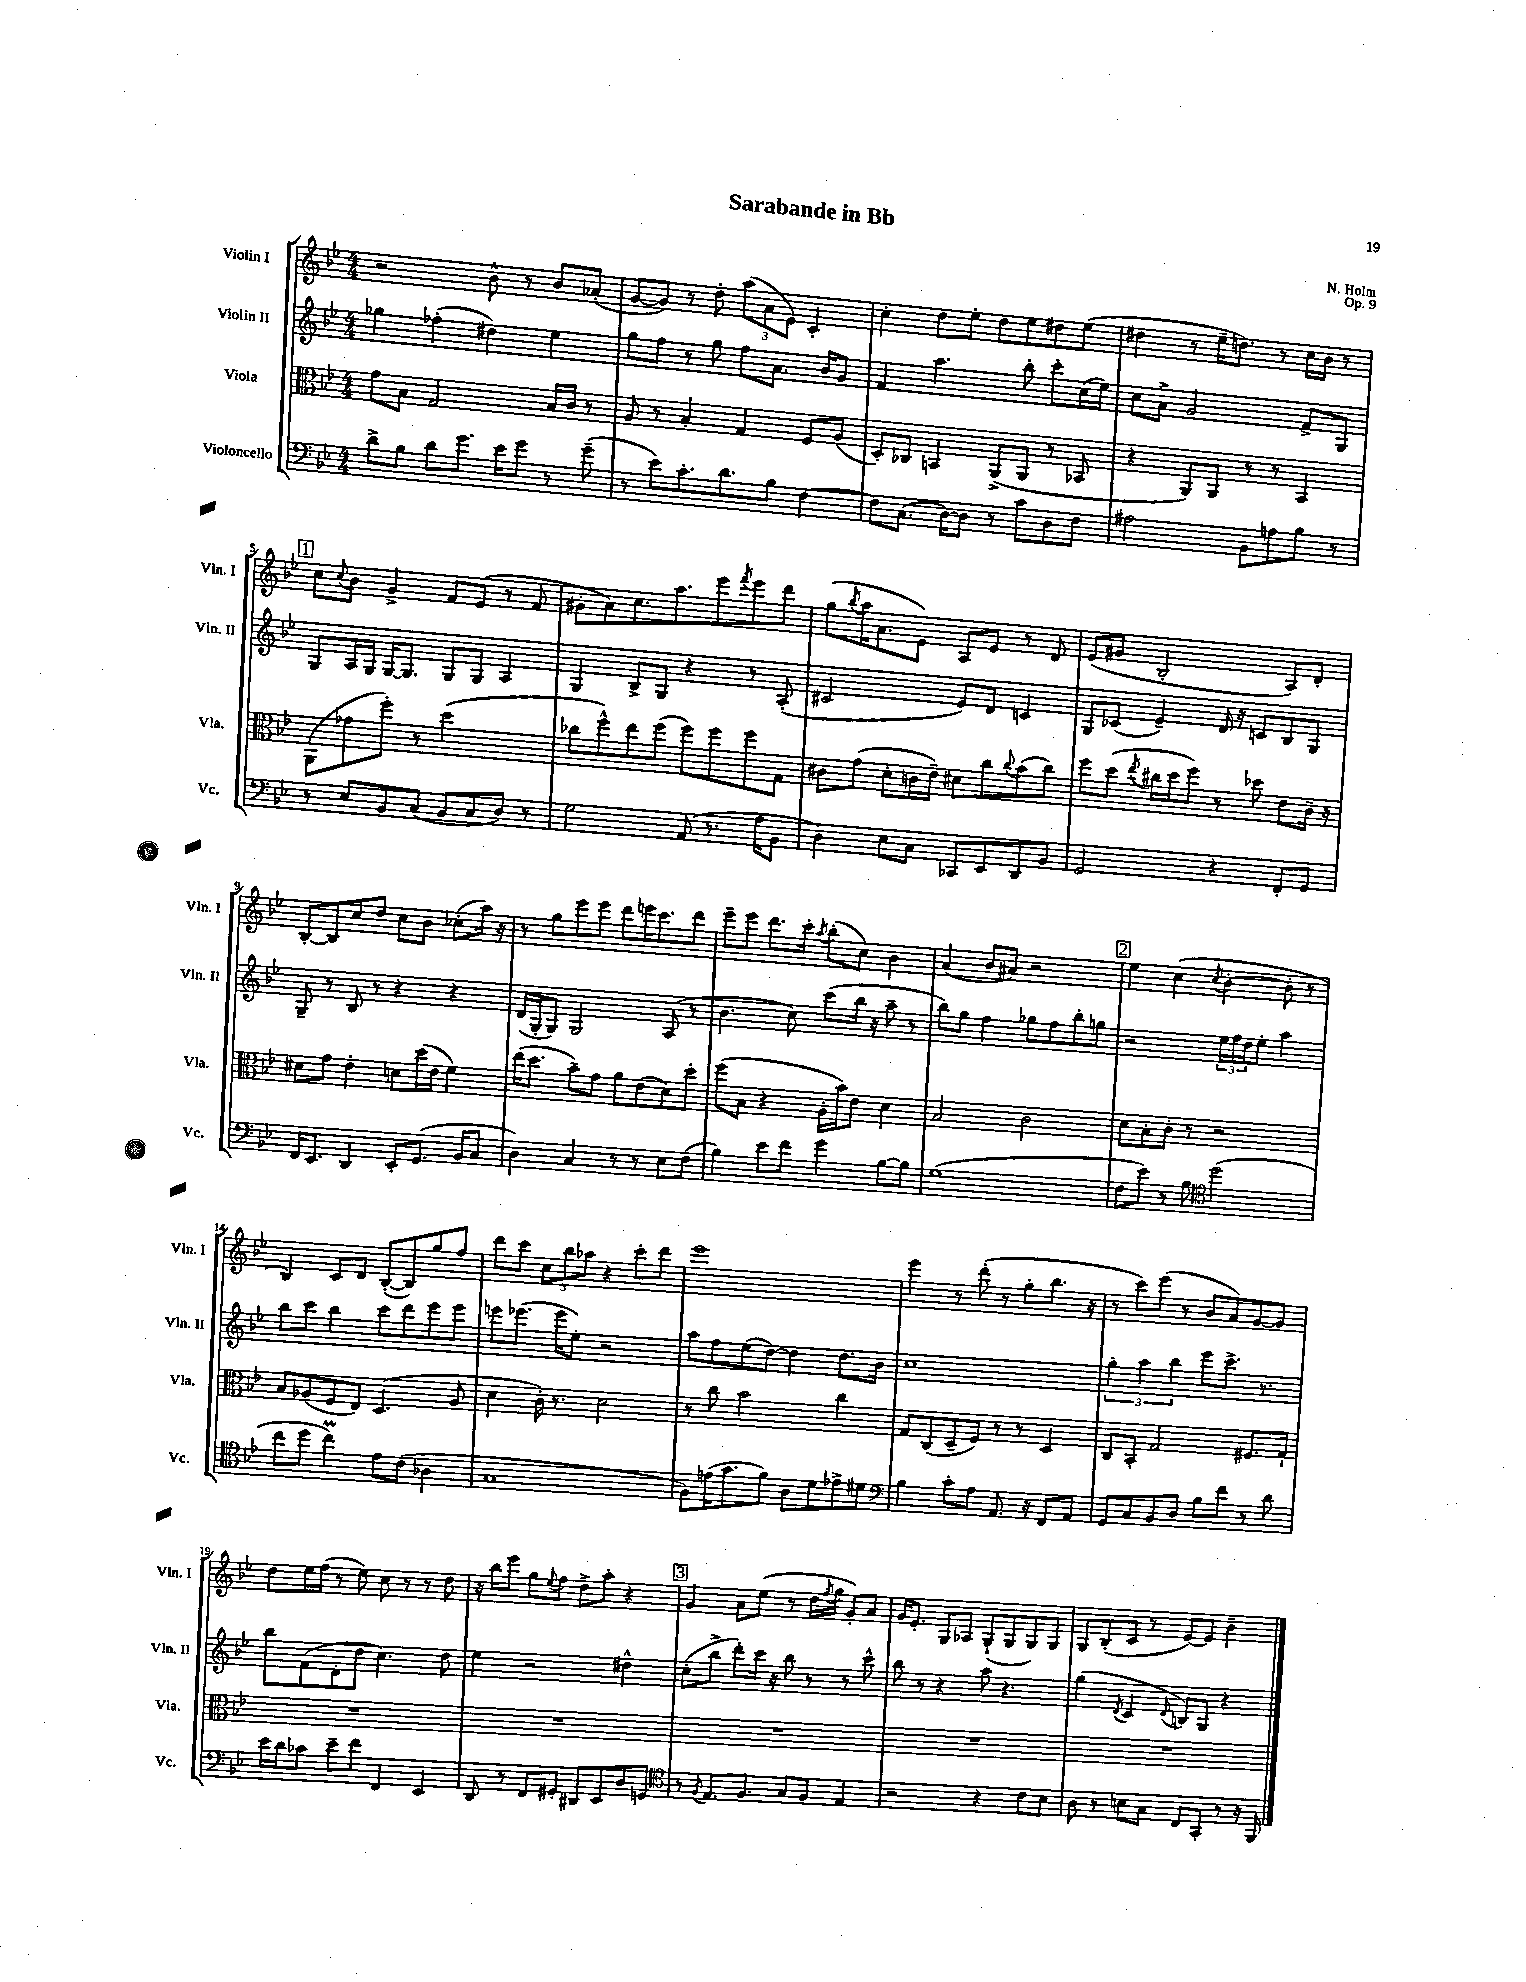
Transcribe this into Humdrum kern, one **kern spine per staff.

**kern	**kern	**kern	**kern
*staff4	*staff3	*staff2	*staff1
*clefF4	*clefC3	*clefG2	*clefG2
*k[b-e-]	*k[b-e-]	*k[b-e-]	*k[b-e-]
*M4/4	*M4/4	*M4/4	*M4/4
8d^	8g	4gg-	2r
8B-	8B-	.	.
8d	2G	(4ff-'	.
8.g	.	.	.
.	.	4dd#)	8b-^^
16e-	.	.	.
8g	.	.	8r
8r	16B-	4ee-	8b-
.	16c	.	.
(8g~	8r	.	(8a-'
=	=	=	=
8r	8A	8gg	[8g
8e-)	8r	8ff	8g])
8.c'	4B-'	8r	8r
.	.	8gg	8dd'
8.d	.	.	.
.	4G	8ff	(12aa
.	.	.	12a
8B-	.	8.a	.
.	.	.	12e-)
[4F	8F	.	4c'
.	.	16b-	.
.	(8A	8g	.
=	=	=	=
8F]	8D')	4f	4cc'
(8.C	8C-	.	.
.	4BB	4.aa	8dd
[16D)	.	.	.
8D]	.	.	8ee-'
8r	(8AA^	.	8dd
8c	8AA	8bb-'	8ee-
8D	8r	8ccc'	8dd#
8F	8BB-	(16cc	(8ee-
.	.	16ee-)	.
=	=	=	=
2A#	4r	8cc	4dd#
.	.	8a^	.
.	8AA)	2g	8r
.	8AA	.	16ee-~
.	.	.	8.dd)
8BB-	8r	.	.
8A	8r	.	8r
8B-	4BB-	8f^	16cc
.	.	.	16b-
8r	.	8G	8r
=	=	=	=
8r	(8AA	8G	8cc
.	.	.	8qqcc
8E-	8g-	16A	8b-
.	.	16G	.
8BB-	8ff')	[16G	4g^
.	.	8.G]	.
(8C	8r	.	.
8BB-	(2dd	8G	8f
8C	.	8G	(8e-
8D)	.	4A	8r
8r	.	.	8f
=	=	=	=
2G	8cc-	4G	8g#'
.	8ff^^)	.	8a)
.	8ee-	8B-^	8.cc
.	(8ff	8G	.
.	.	.	8.aa
(8AA	8ff)	4r	.
8.r	8ff	.	8eee-
.	.	.	8qfff
.	8ff	8r	8eee-
16A	.	.	.
8BB-	8G	(8A'	8ddd
=	=	=	=
4D)	8c#	2c#	(8gg
.	.	.	8qbb-
.	(8g	.	16aa
.	.	.	8.a
8E-	8d'	.	.
8C	16c	.	8e-)
.	16e-~)	.	.
8CC-	8d#	8e-)	8A
8EE-	8cc	8d	8e-
.	8qqcc	.	.
8DD	(8b-	4c	8r
8BB-	8cc)	.	8d
=	=	=	=
2GG	8ff	8G	(8e-
.	(8dd	(8c-	8g#
.	8qee-	.	.
.	16cc#	4e-~)	2B-'
.	16dd	.	.
.	8ff)	.	.
4r	8r	16d	.
.	.	16r	.
.	8dd-	8c	.
8FF'	8e-	8B-	8A)
8GG	16c~	8G	8d'
.	16r	.	.
=	=	=	=
16FF	8d#	8G~	[8B-'
8.EE-	.	.	.
.	8g	8r	8B-]
4DD	4e-'	8B-	8cc
.	.	8r	8dd
8EE-'	8d	4r	8cc
(8.GG	(16dd	.	8b-
.	16e-	.	.
.	4f)	4r	(8cc-'
16BB-	.	.	.
8C	.	.	16aa)
.	.	.	16r
=	=	=	=
4D)	(16ee-	(16d	8r
.	8.dd	16G'	.
.	.	8G)	8gg
4C	8b-~)	2G	8eee-
.	8g	.	8eee-
8r	8a	.	8ddd
8r	(8e-	.	16eee
.	.	.	8.ccc
8E-	8d)	(8A	.
(8F	8dd'	8r	8ddd
=	=	=	=
4B-)	(8ff	4.b-	8eee-~
.	8B-	.	8eee-
8e-	4r	.	8.ddd
8f	.	8cc)	.
.	.	.	16ccc'
.	.	.	8qaa
4g	16A'	(8ccc	(8bb-'
.	16b-)	.	.
.	8e-	16bb-	8cc)
.	.	16r	.
[8B-	4d	8aa~	4b-
8B-]	.	8r	.
=	=	=	=
(1G	2B-	8bb-)	(4a
.	.	8gg	.
.	.	4ff	8b-
.	.	.	8a#)
.	2c	8gg-	2r
.	.	8ff	.
.	.	8bb-'	.
.	.	8gg	.
=	=	=	=
8F	8d	2r	4ee-
8e-)	8B-'	.	.
8r	8c'	.	(4cc
8B-	8r	.	.
*clefC4	*	*	*
.	.	.	8qcc
(2dd	2r	24ee-	[4b-'
.	.	24ff	.
.	.	24dd	.
.	.	8ee-'	.
.	.	4aa	8b-']
.	.	.	8r
=	=	=	=
8cc	8B-	8bb-	4B-)
8dd	(8A-	8ccc	.
4cc)	8F	4bb-	8c
.	8E-)	.	8d
8e-	(4.D	8ccc	([8B-'
(8c	.	8ddd	8B-])
4A-	.	8eee-	8gg
.	8A-	8eee-	8ff
=	=	=	=
1G	4d	8eee	8ddd
.	.	(8.eee-	8ccc
.	16c')	.	12cc
.	8.r	16eee-	.
.	.	.	12bb-
.	.	8ee-')	.
.	.	.	12aa-
.	2d	2r	4r
.	.	.	8ccc'
.	.	.	8ddd
=	=	=	=
8F)	8r	8aa	1eee-
(16e	8cc	8ff	.
8.g	.	.	.
.	2b-	(8ee-	.
8f)	.	[8dd)	.
8A	.	4dd]	.
8d	.	.	.
8e-^	4cc	8.dd	.
8d#	.	.	.
.	.	16b-	.
=	=	=	=
*clefF4	*	*	*
4B-	8G	1cc	4eee-
.	(8C	.	.
8c'	8D~	.	8r
8A	8F)	.	(8ddd'
8.AA	8r	.	8r
.	8r	.	8gg'
16r	.	.	.
8FF	4D	.	8.bb-
8AA	.	.	.
.	.	.	16r
=	=	=	=
8GG	8C	6gg'	8r
8C	8BB-'	.	8ccc)
.	.	6aa	.
8BB-	2G	.	(8eee-
.	.	6bb-	.
8D	.	.	8r
8B-	.	8eee-	8b-
8f	.	8.ccc^	8a)
8r	8.F#	.	[8g
.	.	8.r	.
8d	.	.	8g]
.	16G`	.	.
=	=	=	=
16e-	1r	8bb-	8dd
16d	.	.	.
8c-	.	(8f	16ee-
.	.	.	(16ff
8e-~	.	8d'	8r
8f	.	8dd	8ee-)
4FF	.	4.cc)	8cc
.	.	.	8r
4EE-	.	.	8r
.	.	8dd	8dd
=	=	=	=
8DD	1r	4ee-	16r
.	.	.	16bb-
8r	.	.	8eee-
8FF	.	2r	8gg
.	.	.	8qqee-
8GG#'	.	.	8ff
8DD#	.	.	8dd^
8EE-	.	.	8aa'
8D	.	4dd#^^	4r
8GG	.	.	.
=	=	=	=
*clefC4	*	*	*
8r	1r	(8cc'	4g
8qF	.	.	.
8.E-	.	8bb-^	.
.	.	8ddd')	8a
8.F	.	.	.
.	.	16ccc	(8ee-
.	.	16r	.
8G	.	8bb-	8r
8F	.	8r	16dd
.	.	.	8qff
.	.	.	16gg
4E-	.	8r	8g')
.	.	8ccc^^	8a
=	=	=	=
2r	1r	8bb-	16g
.	.	.	8.e-'
.	.	8r	.
.	.	4r	8G
.	.	.	8A-
4r	.	8aa	(8G`
.	.	4.r	8G
8c	.	.	8G)
8B-	.	.	8G
=	=	=	=
8A	1r	(4gg	8G
8r	.	.	(8B-'
.	.	8qd	.
8B	.	4c	8c
8G	.	.	8r
.	.	8qqd	.
8C	.	8B)	[8e-)
8GG'	.	8G	8e-]
8r	.	4r	4b-~
16r	.	.	.
16FF	.	.	.
==	==	==	==
*-	*-	*-	*-
